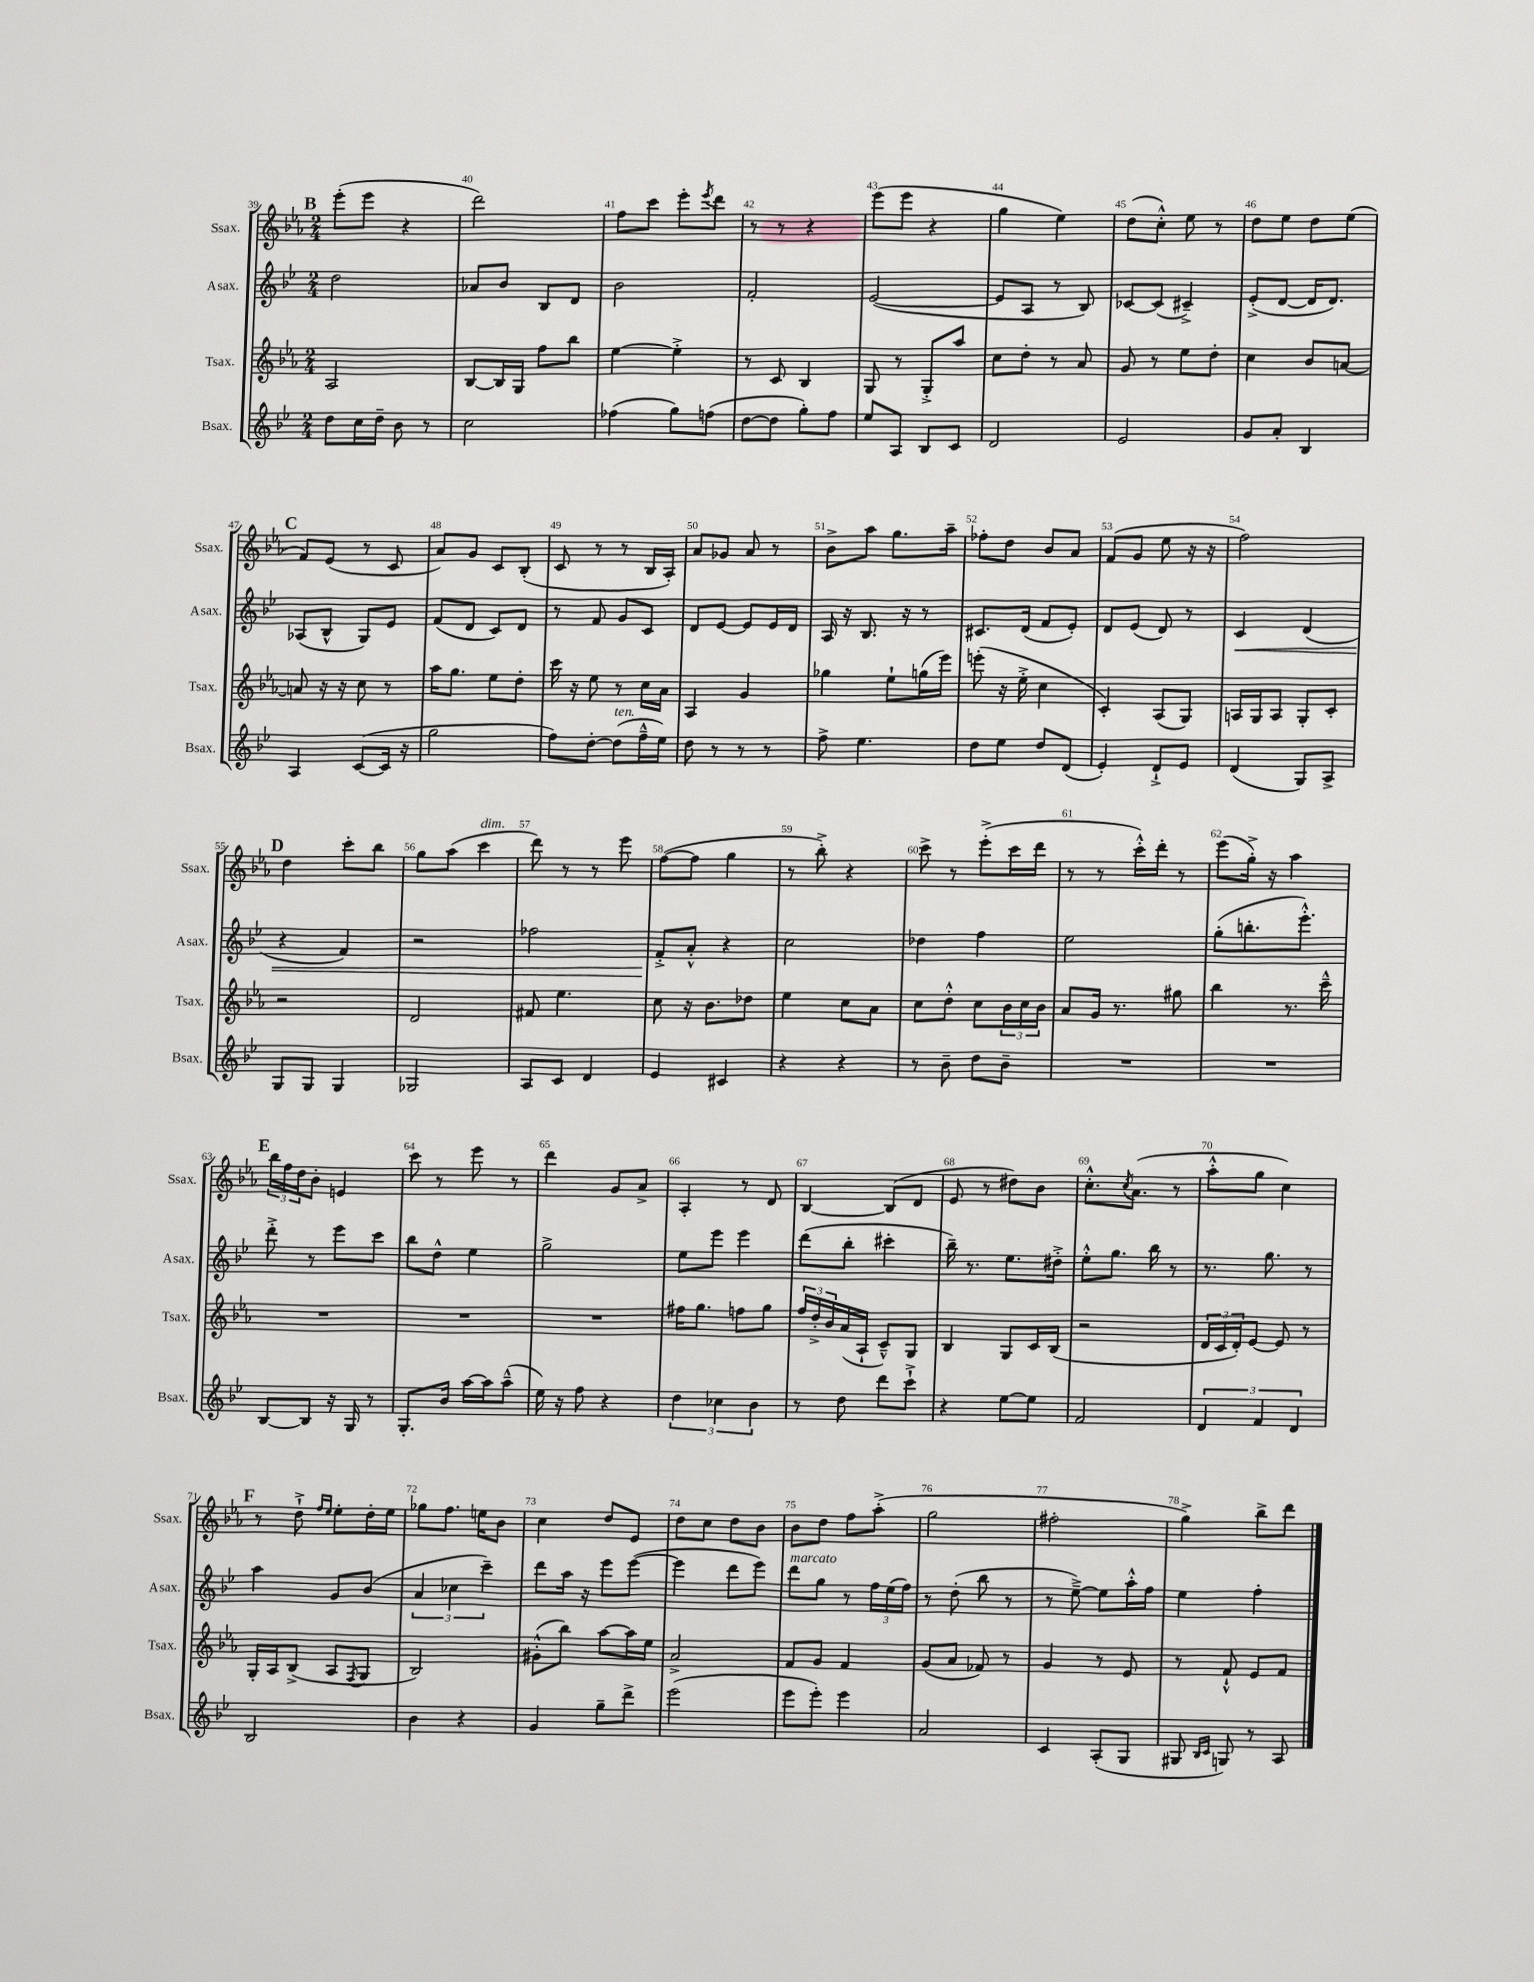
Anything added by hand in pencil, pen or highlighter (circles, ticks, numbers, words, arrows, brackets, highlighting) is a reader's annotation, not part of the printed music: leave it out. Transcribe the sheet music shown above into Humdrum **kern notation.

**kern	**kern	**kern	**kern
*staff4	*staff3	*staff2	*staff1
*clefG2	*clefG2	*clefG2	*clefG2
*k[b-e-]	*k[b-e-a-]	*k[b-e-]	*k[b-e-a-]
*M2/4	*M2/4	*M2/4	*M2/4
8dd	2A-	2dd	(8eee-'
16cc	.	.	8eee-
16dd~	.	.	.
8b-	.	.	4r
8r	.	.	.
=	=	=	=
2cc	[8B-	8a-	2ddd)
.	16B-]	8b-	.
.	16G	.	.
.	8ff	8B-	.
.	8bb-	8d	.
=	=	=	=
(4ff-	[4ee-	2b-	8ff
.	.	.	8ccc
8gg)	4ee-'^]	.	8eee-'
.	.	.	8qeee-
(8ff	.	.	8ddd
=	=	=	=
[8dd	8r	2f'	8r
8dd]	8c	.	8r
8gg')	4B-	.	4r
8ff	.	.	.
=	=	=	=
8ee-	8G	([2e-	(8eee-
8A	8r	.	8eee-
8B-	8G'^	.	4r
8c	8aa-	.	.
=	=	=	=
2d	8cc	8e-]	4gg
.	8dd'	8A	.
.	8r	8r	4ee-)
.	8a-	8B-)	.
=	=	=	=
2e-	8g	[8c-	(8dd
.	8r	(8c-]	8cc'^^)
.	8ee-	4c#~^)	8ee-
.	8dd'	.	8r
=	=	=	=
8g	4cc	(8e-'^	8dd
8a'	.	[8d	8ee-
4B-	8b-	16d]	8dd
.	.	8.d)	.
.	[8a	.	(8ee-
=	=	=	=
4A	8a]	(8A-	8f)
.	16r	8B-^^	(8e-
.	16r	.	.
([8c	8cc	8G)	8r
16c]	8r	8e-	8c
16r	.	.	.
=	=	=	=
2gg	16aa-	(8f	8a-)
.	8.gg	.	.
.	.	8d	8g
.	8ee-	8c)	8c
.	8dd'	8d	(8B-'
=	=	=	=
8ff)	16ccc	8r	8c
.	16r	.	.
[8dd'	8ee-	8f	8r
(8dd]	8r	8g	8r
16ff~^^	16cc	8c	16B-
16ee-)	16a-	.	16A-')
=	=	=	=
8dd	4A-	8d	8a-
8r	.	[8e-	8g-
8r	4g	8e-]	8a-
8r	.	16e-	8r
.	.	16d	.
=	=	=	=
8ff^	4gg-	16A	8b-^
.	.	16r	.
4.ee-	.	8.B-	8aa-
.	8ee-`	.	8.gg
.	.	16r	.
.	(16gg	8r	.
.	16eee-)	.	16aa-~
=	=	=	=
8dd	(8eee'	8.c#	8ff-'
8ee-	16r	.	8dd
.	16ee-'^	(16d	.
8dd	4cc	8f	8b-
(8d	.	8e-')	8a-
=	=	=	=
4e-')	4c')	8d	(8f
.	.	(8e-	8g
8d`^	(8A-	8d)	8ee-
8e-	8G)	8r	16r
.	.	.	16r
=	=	=	=
(4d	16A	4c	2ff)
.	16G	.	.
.	8A	.	.
8G)	8G'	(4d	.
8A^	8c'	.	.
=	=	=	=
8G	2r	4r	4dd
8G	.	.	.
4G	.	4f)	8ccc'
.	.	.	8bb-
=	=	=	=
2G-	2d	2r	8gg
.	.	.	(8aa-
.	.	.	4ccc
=	=	=	=
8A	8f#	2ff-	8ddd)
8c	4.ee-	.	8r
4d	.	.	8r
.	.	.	8eee-
=	=	=	=
4e-	8cc	8f'^	([8ff
.	16r	8a'^^	8ff]
.	8.b-	.	.
4c#	.	4r	4gg
.	8dd-	.	.
=	=	=	=
4r	4ee-	2cc	8r
.	.	.	8bb-'^)
4r	8cc	.	4r
.	8a-	.	.
=	=	=	=
8r	8cc	4dd-	8ccc^
8b-~	8dd'^^	.	8r
8dd	8cc	4ff	(8eee-'^
8b-~	24b-	.	16ccc
.	24cc	.	.
.	.	.	16ddd
.	24b-	.	.
=	=	=	=
2r	8a-	2ee-	8r
.	16g	.	8r
.	8.r	.	.
.	.	.	16ccc'^^)
.	.	.	16ddd'
.	8gg#	.	8r
=	=	=	=
2r	4bb-	(8gg'	(8eee-
.	.	8.bb'	16gg'^)
.	.	.	16r
.	8.r	.	4aa-
.	.	8.eee-'^^)	.
.	16ccc~^^	.	.
=	=	=	=
[8B-	2r	8ddd'^	24bb-
.	.	.	24ff
.	.	.	24dd
8B-]	.	8r	8b-'
16r	.	8eee-	4e
16G	.	.	.
8r	.	8ccc	.
=	=	=	=
8.G'	2r	8bb-	8ccc
.	.	8dd^^	8r
16b-	.	.	.
[16aa	.	4ee-	8eee-
16aa]	.	.	.
(8aa~^^	.	.	8r
=	=	=	=
16ee-)	2r	2gg^	4ddd
16r	.	.	.
8ff	.	.	.
4r	.	.	8g
.	.	.	8a-^
=	=	=	=
6dd	16ff#	8ee-	4A-'
.	8.gg	.	.
.	.	8eee-	.
6cc-	.	.	.
.	8ff	4eee-	8r
6b-	.	.	.
.	8gg	.	8d
=	=	=	=
8r	24ff	(8ddd	[4B-
.	24dd'^	.	.
.	24b-	.	.
8dd	(16a-	8bb-'	.
.	16A-`	.	.
8ddd	8c~^^)	4ccc#'	(8B-]
8ccc`^	8G	.	8d
=	=	=	=
4r	4B-	16bb-~)	8e-
.	.	8.r	.
.	.	.	8r
[8ee-	8G	8.ee-	8dd#)
8ee-]	16c	.	8b-
.	(16B-	16dd#'^	.
=	=	=	=
2f	2r	8ee-'^^	8.cc'^^
.	.	8.gg	.
.	.	.	8qcc
.	.	.	(8.a-
.	.	16bb-	.
.	.	8r	8r
=	=	=	=
6d	24d	8.r	8aa-'^^
.	24c	.	.
.	24d')	.	.
.	[8e-	.	8gg
6f	.	.	.
.	.	8.gg	.
.	8e-]	.	4cc)
6d	.	.	.
.	8r	8r	.
=	=	=	=
2B-	16G'	4aa	8r
.	16A-	.	.
.	(8B-^	.	8dd`^
.	.	.	16qqff
.	.	.	16qqee-
.	8A-	8g	8ee-'
.	8qF	.	.
.	8G	(8b-	16dd'
.	.	.	16ee-
=	=	=	=
4b-	2B-)	6a	8gg-
.	.	.	8.ff
.	.	6cc-	.
4r	.	.	.
.	.	.	16ee
.	.	6ccc~)	.
.	.	.	8b-
=	=	=	=
4g	(8g#'^^	8ddd	4cc
.	8bb-)	16aa	.
.	.	16r	.
8gg~	[8aa-	8eee-	8dd
8ddd^	16aa-]	([8eee-	8e-
.	16ee-	.	.
=	=	=	=
(2eee-	2a-^	4eee-]	8dd
.	.	.	8cc
.	.	8ddd	8dd
.	.	8eee-)	8b-
=	=	=	=
8eee-	8f	8ddd	8b-
8eee-')	8g	8gg	8dd
4eee-	4f	8r	8ff
.	.	24ff	(8aa-'^
.	.	(24ee-	.
.	.	24ff)	.
=	=	=	=
2a	(8g	8r	2gg
.	8a-	(8dd'	.
.	8f-)	8bb-	.
.	8r	8r	.
=	=	=	=
4c	4g	8r	2ff#'
.	.	[8ee-~^)	.
(8A'	8r	8ee-]	.
8G	8e-	16aa'^^	.
.	.	16ff	.
=	=	=	=
8G#	8r	4ee-	4gg^)
16qqB-	.	.	.
16qqc	.	.	.
8G)	8f`^^	.	.
8r	8e-	4ff'	8bb-^
8A	8f	.	8ddd
==	==	==	==
*-	*-	*-	*-
